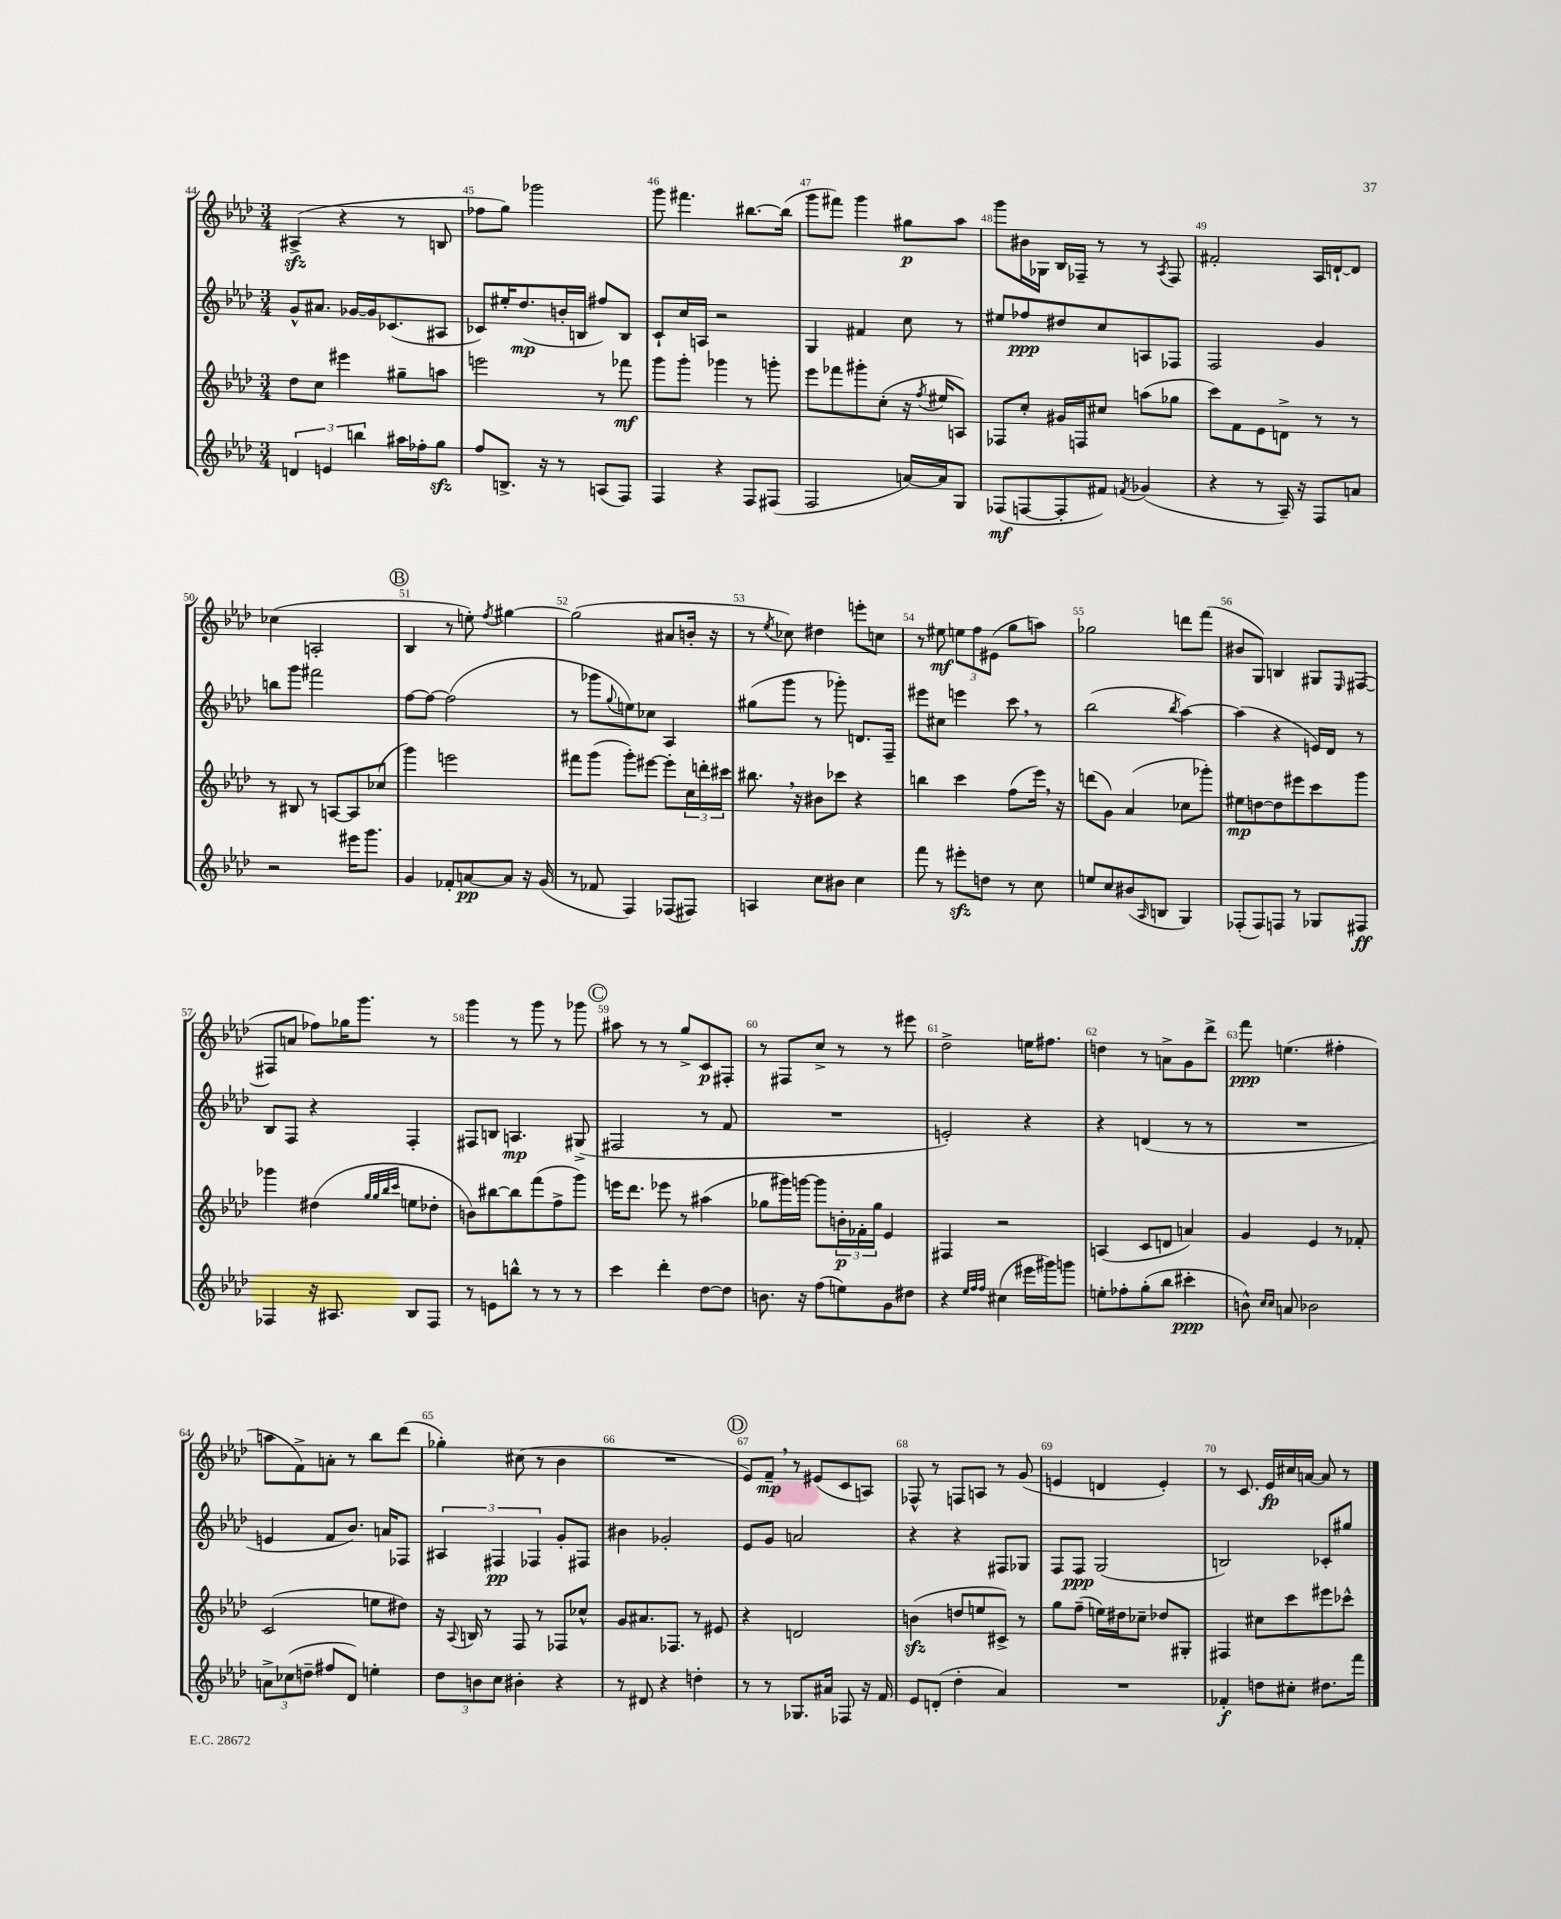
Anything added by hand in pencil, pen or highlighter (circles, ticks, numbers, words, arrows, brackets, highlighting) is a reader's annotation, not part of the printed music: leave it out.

**kern	**dynam	**kern	**dynam	**kern	**dynam	**kern	**dynam
*part4	*part4	*part3	*part3	*part2	*part2	*part1	*part1
*staff4	*staff4	*staff3	*staff3	*staff2	*staff2	*staff1	*staff1
*clefG2	*	*clefG2	*	*clefG2	*	*clefG2	*
*k[b-e-a-d-]	*	*k[b-e-a-d-]	*	*k[b-e-a-d-]	*	*k[b-e-a-d-]	*
*M3/4	*	*M3/4	*	*M3/4	*	*M3/4	*
=44	=44	=44	=44	=44	=44	=44	=44
6dn/	.	8dd-\L	.	8g^^/L	.	(4A#Xzz^/	.
.	.	8cc\J	.	8.a#X/J	.	.	.
6en/	.	.	.	.	.	.	.
.	.	4eee#X\	.	.	.	4r	.
.	.	.	.	[16g-X/LL	.	.	.
6bbn\	.	.	.	.	.	.	.
.	.	.	.	16g-/J]	.	.	.
.	.	.	.	(8.c-X/	.	.	.
16aa#X\LL	.	8gg#X~\L	.	.	.	8r	.
16ff-X'\J	.	.	.	.	.	.	.
8ggzz\J	.	8aan\J	.	8A#X/J	.	8Bn/	.
=45	=45	=45	=45	=45	=45	=45	=45
8ff/L	.	2eeen\	.	8c-X/L)	.	8ff-X\L	.
8.Bn^/J	.	.	.	16ee#X'/K	.	8gg\J)	.
.	.	.	.	(8.dd-/	mp	.	.
.	.	.	.	.	.	2ggg-X\	.
16r	.	.	.	.	.	.	.
8r	.	.	.	16bn'/L	.	.	.
.	.	.	.	16Bn/JJ	.	.	.
(8An/L	.	8r	.	8ff#X/L)	.	.	.
8F/J)	.	8fff-X\	mf	8B/J	.	.	.
=46	=46	=46	=46	=46	=46	=46	=46
4F/	.	8ggg\L	.	8c`/L	.	8ggg\	.
.	.	8ggg'\J	.	16cc/L	.	4.fff#X\	.
.	.	.	.	16An/JJ	.	.	.
4r	.	4ggg-X\	.	2r	.	.	.
8F/L	.	8r	.	.	.	[8.bb#X\L	.
(8F#X/J	.	8gggn'\	.	.	.	.	.
.	.	.	.	.	.	(16bb#\Jk]	.
=47	=47	=47	=47	=47	=47	=47	=47
2F/	.	8eee-\L	.	4G/	.	8ggg\L	.
.	.	8fff-X\	.	.	.	8fff#X\J)	.
.	.	8ggg#X'\	.	4f#X/	.	4ggg\	.
.	.	(8cc'\J	.	.	.	.	.
[16an/LL)	.	16r	.	8cc\	.	8gg#X\L	p
.	.	8qff/	.	.	.	.	.
16a/J]	.	16ee#X/KL	.	.	.	.	.
8G/J	.	8An/J)	.	8r	.	8aa-\J	.
=48	=48	=48	=48	=48	=48	=48	=48
(8F-X/L	mf	8F-X/L	.	8ee#X/L	.	8ggg\L	.
[8Fn/	.	8cc'/J	.	8ff-X/	ppp	16b#X\L	.
.	.	.	.	.	.	16G-X\JJ	.
8F'/]	.	16g#X/LL	.	8dd#X/	.	16B-/LL	.
.	.	16Fn/J	.	.	.	16F-X~/JJ	.
8f#X/J)	.	8cc#X/J	.	8cc/	.	8r	.
8qfn/	.	.	.	.	.	.	.
(4g-X/	.	(8aan\L	.	8An/	.	8r	.
.	.	.	.	.	.	8qA-/	.
.	.	8gg-X\J	.	8F-X/J	.	8F-/	.
=49	=49	=49	=49	=49	=49	=49	=49
4r	.	8ccc\L)	.	2F/	.	2f#X'/	.
.	.	8f\	.	.	.	.	.
8r	.	8e-\	.	.	.	.	.
16A-~/)	.	8dn^\J	.	.	.	.	.
16r	.	.	.	.	.	.	.
8F/L	.	8r	.	4g/	.	16A-/LL	.
.	.	.	.	.	.	[16dn`/J	.
8an/J	.	8r	.	.	.	8d/J]	.
!!LO:LB:g=z
=50	=50	=50	=50	=50	=50	=50	=50
2r	.	8r	.	8bbn\L	.	(4cc-X\	.
.	.	8B#X/	.	8ggg\J	.	.	.
.	.	8r	.	2fff#X\	.	2An'/	.
.	.	[8An/L	.	.	.	.	.
16eee#X\KL	.	8A/]	.	.	.	.	.
8.ggg\J	.	.	.	.	.	.	.
.	.	(8cc-X/J	.	.	.	.	.
!!LO:REH:place=s1:t=B
=51	=51	=51	=51	=51	=51	=51	=51
4g/	.	4ggg\)	.	[8ff\L	.	4B-/	.
.	.	.	.	8ff\J_	.	.	.
8f-X'/L	.	2eeen\	.	(2ff\]	.	8r	.
[8an/	pp	.	.	.	.	8een'\)	.
.	.	.	.	.	.	8qff/	.
8a/J]	.	.	.	.	.	[4gg#X\	.
16r	.	.	.	.	.	.	.
(16g/	.	.	.	.	.	.	.
=52	=52	=52	=52	=52	=52	=52	=52
8r	.	8fff#X\L	.	8r	.	(2gg#\]	.
8f-X/	.	(8ggg\J	.	8ggg-X\L	.	.	.
.	.	.	.	8qqgg/	.	.	.
4F/)	.	8ggg'\L)	.	8een\)	.	.	.
.	.	[8eee#X\J	.	8cc-X\J	.	.	.
(8F-X/L	.	8eee#'\L]	.	4A-/	.	8a#X/L	.
8F#X/J)	.	24cc\L	.	.	.	16bn'/Jk	.
.	.	24dddn'\	.	.	.	.	.
.	.	.	.	.	.	16r	.
.	.	24ccc#X\JJ	.	.	.	.	.
=53	=53	=53	=53	=53	=53	=53	=53
4An/	.	8.bb#X,\	.	(8gg#X\L	.	8r	.
.	.	.	.	.	.	8qee-/	.
.	.	.	.	8ggg\J	.	8cc-X\)	.
.	.	16r	.	.	.	.	.
8cc\L	.	8b#X\L	.	8r	.	4dd#X\	.
8b#X\J	.	8ccc-X\J	.	8ggg-X'\)	.	.	.
4cc\	.	4r	.	8.dn/L	.	8eeen'\L	.
.	.	.	.	.	.	8ccn\J	.
.	.	.	.	16F~/Jk	.	.	.
=54	=54	=54	=54	=54	=54	=54	=54
8fff\	.	4bbn\	.	8eee#X\L	.	8r	.
8r	.	.	.	8cc#X\J	.	8ee#X\	mf
8eee#Xzz'\L	.	4ccc\	.	4eeen\	.	12een\L	.
.	.	.	.	.	.	12ff\	.
8ddn\J	.	.	.	.	.	.	.
.	.	.	.	.	.	(12e#X\J	.
8r	.	(8ff\L	.	8ccc,\	.	8gg\L	.
8cc\	.	16eee-,\Jk)	.	8r	.	8aan\J)	.
.	.	16r	.	.	.	.	.
=55	=55	=55	=55	=55	=55	=55	=55
8een/L	.	(8dddn\L	.	(2bb-\	.	2gg-X\	.
8cc/	.	8g\J)	.	.	.	.	.
(8b#X/	.	(4a-/	.	.	.	.	.
16qqA-/	.	.	.	.	.	.	.
8Bn/J	.	.	.	.	.	.	.
.	.	.	.	8qbb-/	.	.	.
4G/)	.	8cc-X\L	.	[4aa-\)	.	8dddn\L	.
.	.	8ggg-X'\J)	.	.	.	(8fff\J	.
=56	=56	=56	=56	=56	=56	=56	=56
(8F-X'/L	.	8ee#X\L	mp	(4aa-\]	.	8b#X/L	.
8F-/)	.	[8ddn\	.	.	.	8G/J)	.
8Fn/J	.	8dd\]	.	4r	.	4Bn/	.
8r	.	8eee#X\	.	.	.	.	.
8G-X/L	.	8ccc\	.	16en/LL)	.	8G#X/L	.
.	.	.	.	16d-/JJ	.	.	.
.	.	.	.	.	.	16qqE-/	.
8F#X/J	ff	8ggg\J	.	8r	.	([8F#X/J	.
!!LO:LB:g=z
=57	=57	=57	=57	=57	=57	=57	=57
4F-X/	.	4ggg-X\	.	8B-/L	.	8F#X/L]	.
.	.	.	.	8F/J	.	8an/J	.
16r	.	(4dd#X\	.	4r	.	8ff-X\L)	.
8.A#X/	.	.	.	.	.	.	.
.	.	.	.	.	.	16gg-X\K	.
.	.	.	.	.	.	8.ggg\J	.
.	.	32qqgg/LLL	.	.	.	.	.
.	.	32qqgg/	.	.	.	.	.
.	.	32qqbb-/	.	.	.	.	.
.	.	32qqccc/JJJ	.	.	.	.	.
8B-/L	.	8een\L	.	4F'/	.	.	.
8F-/J	.	8dd-X'\J	.	.	.	8r	.
=58	=58	=58	=58	=58	=58	=58	=58
8r	.	8bn\L)	.	8F#X/L	.	4ggg\	.
8en\L	.	[8bb#X\	.	8Bn/J	.	.	.
8bbn^^\J	.	8bb#\]	.	4.An/	mp	8r	.
8r	.	(8fff\	.	.	.	8ggg\	.
8r	.	8ff^\	.	.	.	8r	.
8r	.	8ggg\J)	.	(8G#X^/	.	8ggg-X\	.
!!LO:REH:place=s1:t=C
=59	=59	=59	=59	=59	=59	=59	=59
4ccc\	.	16eeen\KL	.	2F#X/	.	8aa#X\	.
.	.	8.ddd-\J	.	.	.	.	.
.	.	.	.	.	.	8r	.
4ddd-'\	.	8eee-X\	.	.	.	8r	.
.	.	8r	.	.	.	8gg^/L	.
[8dd-\L	.	(4aa#X\	.	8r	.	8c/	p
8dd-\J]	.	.	.	8f/	.	8F#X'/J	.
=60	=60	=60	=60	=60	=60	=60	=60
8.bn\	.	8gg-X\L	.	2.r	.	8r	.
.	.	16ggg#X\L)	.	.	.	8F#X/L	.
16r	.	[16gggn\JJ	.	.	.	.	.
(8ff\L	.	8ggg\L]	.	.	.	8cc^/J	.
8een\)	.	24bn'\L	p	.	.	8r	.
.	.	24f-X'\	.	.	.	.	.
.	.	24gg-\JJ	.	.	.	.	.
8g\	.	4e-/	.	.	.	8r	.
8dd#X\J	.	.	.	.	.	8eee#X\	.
=61	=61	=61	=61	=61	=61	=61	=61
4r	.	4F#X/	.	2en'/)	.	2dd-^\	.
32qqee-/LLL	.	.	.	.	.	.	.
32qqff/	.	.	.	.	.	.	.
32qqff/JJJ	.	.	.	.	.	.	.
(4cc#X\	.	2r	.	.	.	.	.
16eee#X\LL	.	.	.	4r	.	16een\KL	.
16ggg#X\J)	.	.	.	.	.	8.ff#X\J	.
8gggn\J	.	.	.	.	.	.	.
=62	=62	=62	=62	=62	=62	=62	=62
8een'\L	.	(4An/	.	4r	.	4ddn\	.
8ff-X'\	.	.	.	.	.	.	.
(8gg'\	.	8c/L	.	(4dn/	.	8r	.
8bb-\J	.	8dn/J	.	.	.	8an^\L	.
4ccc#X'\	ppp	4an/)	.	8r	.	8g\	.
.	.	.	.	8r	.	8ddd-^\J	.
=63	=63	=63	=63	=63	=63	=63	=63
8bn^^\)	.	4g/	.	2.r	.	8fff\	ppp
16qqcc/LL	.	.	.	.	.	.	.
16qqcc/JJ	.	.	.	.	.	.	.
8an/	.	.	.	.	.	(4.een\	.
2b-X\	.	4e-/	.	.	.	.	.
.	.	8r	.	.	.	4ff#X'\	.
.	.	8f-X'/	.	.	.	.	.
!!LO:LB:g=z
=64	=64	=64	=64	=64	=64	=64	=64
12an^\L	.	(2c/	.	4en/	.	8aan\L	.
(12cc-X\	.	.	.	.	.	.	.
.	.	.	.	.	.	8f^\)	.
12ddn~\J	.	.	.	.	.	.	.
8ff#X/L	.	.	.	8f/L	.	8an'\J	.
8d-/J)	.	.	.	8.b-/J)	.	8r	.
4een'\	.	8een\L	.	.	.	8bb-\L	.
.	.	.	.	16an/KL	.	.	.
.	.	8dd#X\J)	.	8F-X/J	.	(8ddd-\J	.
=65	=65	=65	=65	=65	=65	=65	=65
12dd-\L	.	16r	.	6A#X/	.	4gg-X'\)	.
.	.	8qqA-/	.	.	.	.	.
.	.	16Bn/	.	.	.	.	.
12bn\	.	.	.	.	.	.	.
.	.	8r	.	.	.	.	.
12cc\J	.	.	.	6F#X/	pp	.	.
4b#X'\	.	8F/	.	.	.	(8cc#X\	.
.	.	.	.	6F-X/	.	.	.
.	.	8r	.	.	.	8r	.
4r	.	8F-X/L	.	8g'/L	.	4b-\	.
.	.	8cc-X^^/J	.	8F#X/J	.	.	.
=66	=66	=66	=66	=66	=66	=66	=66
8r	.	8g/L	.	4b#X\	.	2.r	.
8d#X/	.	8.a#X/	.	.	.	.	.
4r	.	.	.	2g-X'/	.	.	.
.	.	8.F-X/J	.	.	.	.	.
4ddn'\	.	8r	.	.	.	.	.
.	.	8e#X/	.	.	.	.	.
!!LO:REH:place=s1:t=D
=67	=67	=67	=67	=67	=67	=67	=67
8r	.	4r	.	8e-/L	.	8e-/L)	.
8r	.	.	.	8g/J	.	8f~,/J	mp
8.G-X/L	.	2dn/	.	2an/	.	8r	.
.	.	.	.	.	.	(8e#X/L	.
16a#X/Jk	.	.	.	.	.	.	.
8F-X/	.	.	.	.	.	8c/	.
16r	.	.	.	.	.	8An/J)	.
16f/	.	.	.	.	.	.	.
=68	=68	=68	=68	=68	=68	=68	=68
8e-/L	.	(4bnzz\	.	4r	.	8F-X^^/	.
(8dn'/J	.	.	.	.	.	8r	.
4dd-'\	.	8ddn/L	.	4r	.	8Fn/L	.
.	.	8een/	.	.	.	8An/J	.
4a-/)	.	8c#X^/J)	.	8F#X/L	.	8r	.
.	.	8r	.	8G-X/J	.	(8g/	.
=69	=69	=69	=69	=69	=69	=69	=69
2.r	.	8gg\L	.	8F/L	.	4en/	.
.	.	(8ff~\J	.	8F/J	ppp	.	.
.	.	16een\LL)	.	(2G/	.	4dn/	.
.	.	16dd#X\J	.	.	.	.	.
.	.	8cc-X~\J	.	.	.	.	.
.	.	8dd-X/L	.	.	.	4e'/)	.
.	.	8G#X'/J	.	.	.	.	.
=70	=70	=70	=70	=70	=70	=70	=70
4f-X'/	f	4F#X/	.	2Bn/)	.	8r	.
.	.	.	.	.	.	8.c/	.
8ddn\L	.	8cc#X\L	.	.	.	.	.
.	.	.	.	.	.	16e-/LL	fp
8cc#X'\J	.	8ccc\	.	.	.	16cc#X/	.
.	.	.	.	.	.	[16an/JJ	.
8.dd#X\L	.	8eee#X\	.	8c-X'/L	.	8a/]	.
.	.	8ccc-X^^\J	.	8gg#X/J	.	8r	.
16fff\Jk	.	.	.	.	.	.	.
==	==	==	==	==	==	==	==
*-	*-	*-	*-	*-	*-	*-	*-
